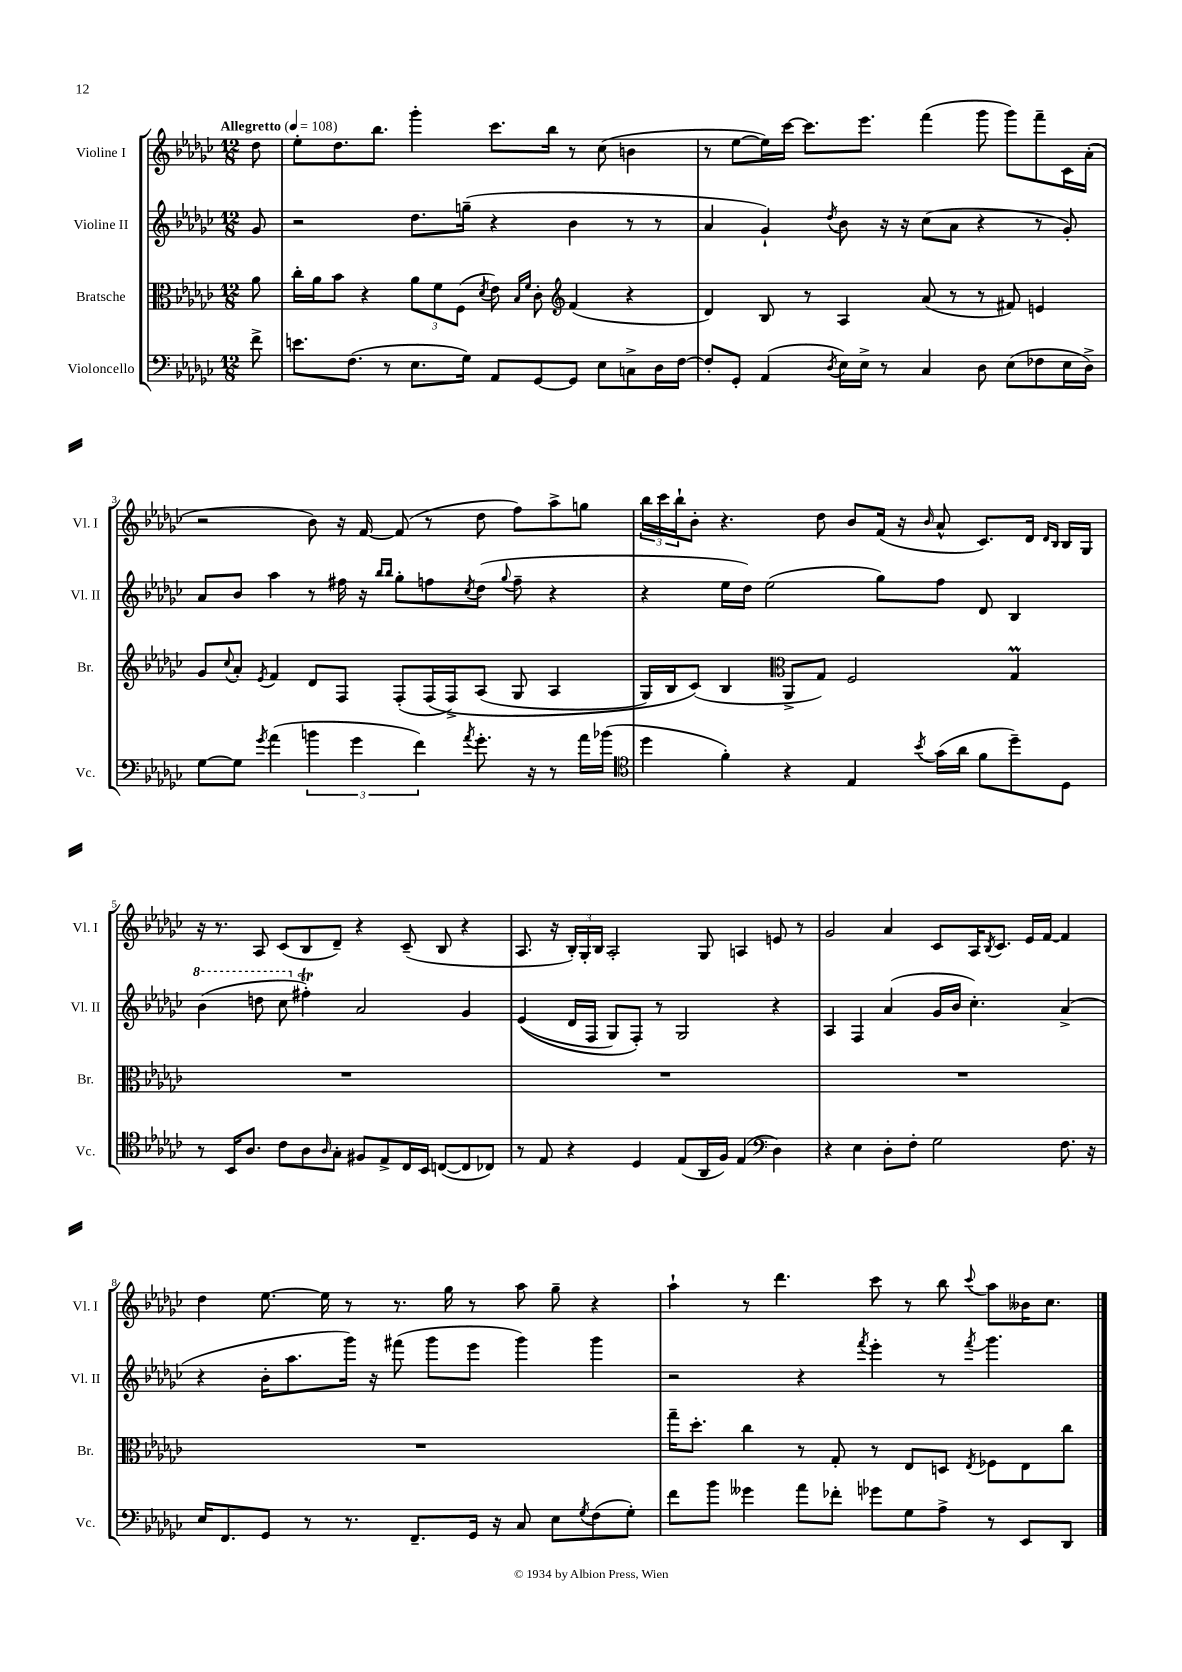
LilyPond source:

<<
\new StaffGroup <<
\new Staff = "s0" \with { instrumentName = "Violine I" shortInstrumentName = "Vl. I" } {
    \clef treble \key ges \major \numericTimeSignature \time 12/8 \partial 8 \tempo "Allegretto" 4 = 108
    des''8 |
    ees''8-. des''8. bes''8. ges'''4-. ces'''8. bes''16 r8 ces''8( b'4 |
    r8 ees''8~ ees''16) ces'''16~ ces'''8. ees'''8. f'''4( ges'''8 ges'''8) f'''8-- ces'16 aes'16-.( |
    r2 bes'8) r16 f'16~ f'8( r8 des''8 f''8) aes''8-> g''8 |
    \tuplet 3/2 { bes''16 ces'''16 bes''16-! } bes'8-. r4. des''8 bes'8 f'16( r16 \grace { bes'16 } aes'8-^ ces'8.) des'16 \grace { des'16 bes16 } bes16 ges16 |
    r16 r8. aes8 ces'8( bes8 des'8--) r4 ces'8--( bes8 r4 |
    aes8. r16 \tuplet 3/2 { bes16-.) ges16-. bes16 } aes2-. ges8 a4 e'8 r8 |
    ges'2 aes'4 ces'8 aes16 \acciaccatura { bes8 } ces'8. ees'16 f'16~ f'4 |
    des''4 ees''8.~ ees''16 r8 r8. ges''16 r8 aes''8 ges''8-- r4 |
    aes''4-! r8 des'''4. ces'''8 r8 bes''8 \appoggiatura { ces'''8 } aes''8 beses'16 ces''8. \bar "|." |
}
\new Staff = "s1" \with { instrumentName = "Violine II" shortInstrumentName = "Vl. II" } {
    \clef treble \key ges \major \numericTimeSignature \time 12/8 \partial 8
    ges'8 |
    r2 des''8. g''16--( r4 bes'4 r8 r8 |
    aes'4 ges'4-!) \acciaccatura { des''8 } bes'8 r16 r16 ces''8( aes'8 r4 r8 ges'8-.) |
    aes'8 bes'8 aes''4 r8 fis''16 r16 \grace { bes''16 bes''16 } ges''8-. f''8 \acciaccatura { ces''8 } des''8( \appoggiatura { ges''8 } f''8-- r4 |
    r4 ees''16 des''16) ees''2( ges''8) f''8 des'8 bes4 |
    \ottava #1 bes''4( d'''8 ces'''8 \ottava #0 fis''4-.\trill) aes'2 ges'4 |
    ees'4(\( des'16 f16 ges8) f8-.\) r8 ges2 r4 |
    aes4 f4 aes'4( ges'16 bes'16 ces''4.-.) aes'4->( |
    r4 bes'16-. aes''8. ges'''16) r16 fis'''8( ges'''8 ees'''8 ges'''4) ges'''4 |
    r2 r4 \acciaccatura { f'''8 } ees'''4-. r8 \acciaccatura { f'''8 } ges'''4. \bar "|." |
}
\new Staff = "s2" \with { instrumentName = "Bratsche" shortInstrumentName = "Br." } {
    \clef alto \key ges \major \numericTimeSignature \time 12/8 \partial 8
    aes'8 |
    ces''16-. aes'16 bes'8 r4 \tuplet 3/2 { aes'8 f'8 f8( } \acciaccatura { des'8 } ees'8) \grace { bes16 f'16 } ces'8-. \clef treble f'4( r4 |
    des'4) bes8 r8 aes4 aes'8( r8 r8 fis'8) e'4 |
    ges'8 \appoggiatura { ces''8 } aes'8-. \acciaccatura { ees'8 } f'4 des'8 f8 f8-.( f16\( f16->) aes8( ges8 aes4 |
    ges16) bes16 ces'8(\) bes4 \clef alto aes,8-> ges8) f2 ges4\prall |
    R1. |
    R1. |
    R1. |
    R1. |
    ges''16-- des''8.-. ces''4 r8 ges8-. r8 ees8 d8 \acciaccatura { ees8 } fes8 ees8 ces''8 \bar "|." |
}
\new Staff = "s3" \with { instrumentName = "Violoncello" shortInstrumentName = "Vc." } {
    \clef bass \key ges \major \numericTimeSignature \time 12/8 \partial 8
    f'8-> |
    e'8. f8.( r8 ees8. ges16) aes,8 ges,8~ ges,8 ees8 c8-> des16 f16~ |
    f8-. ges,8-. aes,4( \acciaccatura { des8 } ees16) ees16-> r8 ces4 des8 ees8( fes8 ees16 des16->) |
    ges8~ ges8 \acciaccatura { ges'8 } aes'4( \tuplet 3/2 { b'4 ges'4 f'4) } \acciaccatura { aes'8 } ges'8.-. r16 r8 aes'16 bes'16( |
    \clef tenor des''4 f'4-.) r4 ees4 \acciaccatura { bes'8 } ges'16( aes'16 f'8 des''8--) des8 |
    r8 bes,16 aes8. ces'8 aes8 \grace { aes16 } ges8-. fis8 ees8-> ces16 bes,16 c8~( c8 ces8) |
    r8 ees8 r4 des4 ees8( aes,16 f16) ees4( \clef bass des4) |
    r4 ees4 des8-. f8-. ges2 f8. r16 |
    ees16 f,8. ges,8 r8 r8. f,8.-- ges,16 r16 ces8 ees8 \acciaccatura { ges8 } f8( ges8-.) |
    f'8 bes'8 geses'4 aes'8 fes'8-. ges'8 ges8 aes8-> r8 ees,8 des,8 \bar "|." |
}
>>
>>
